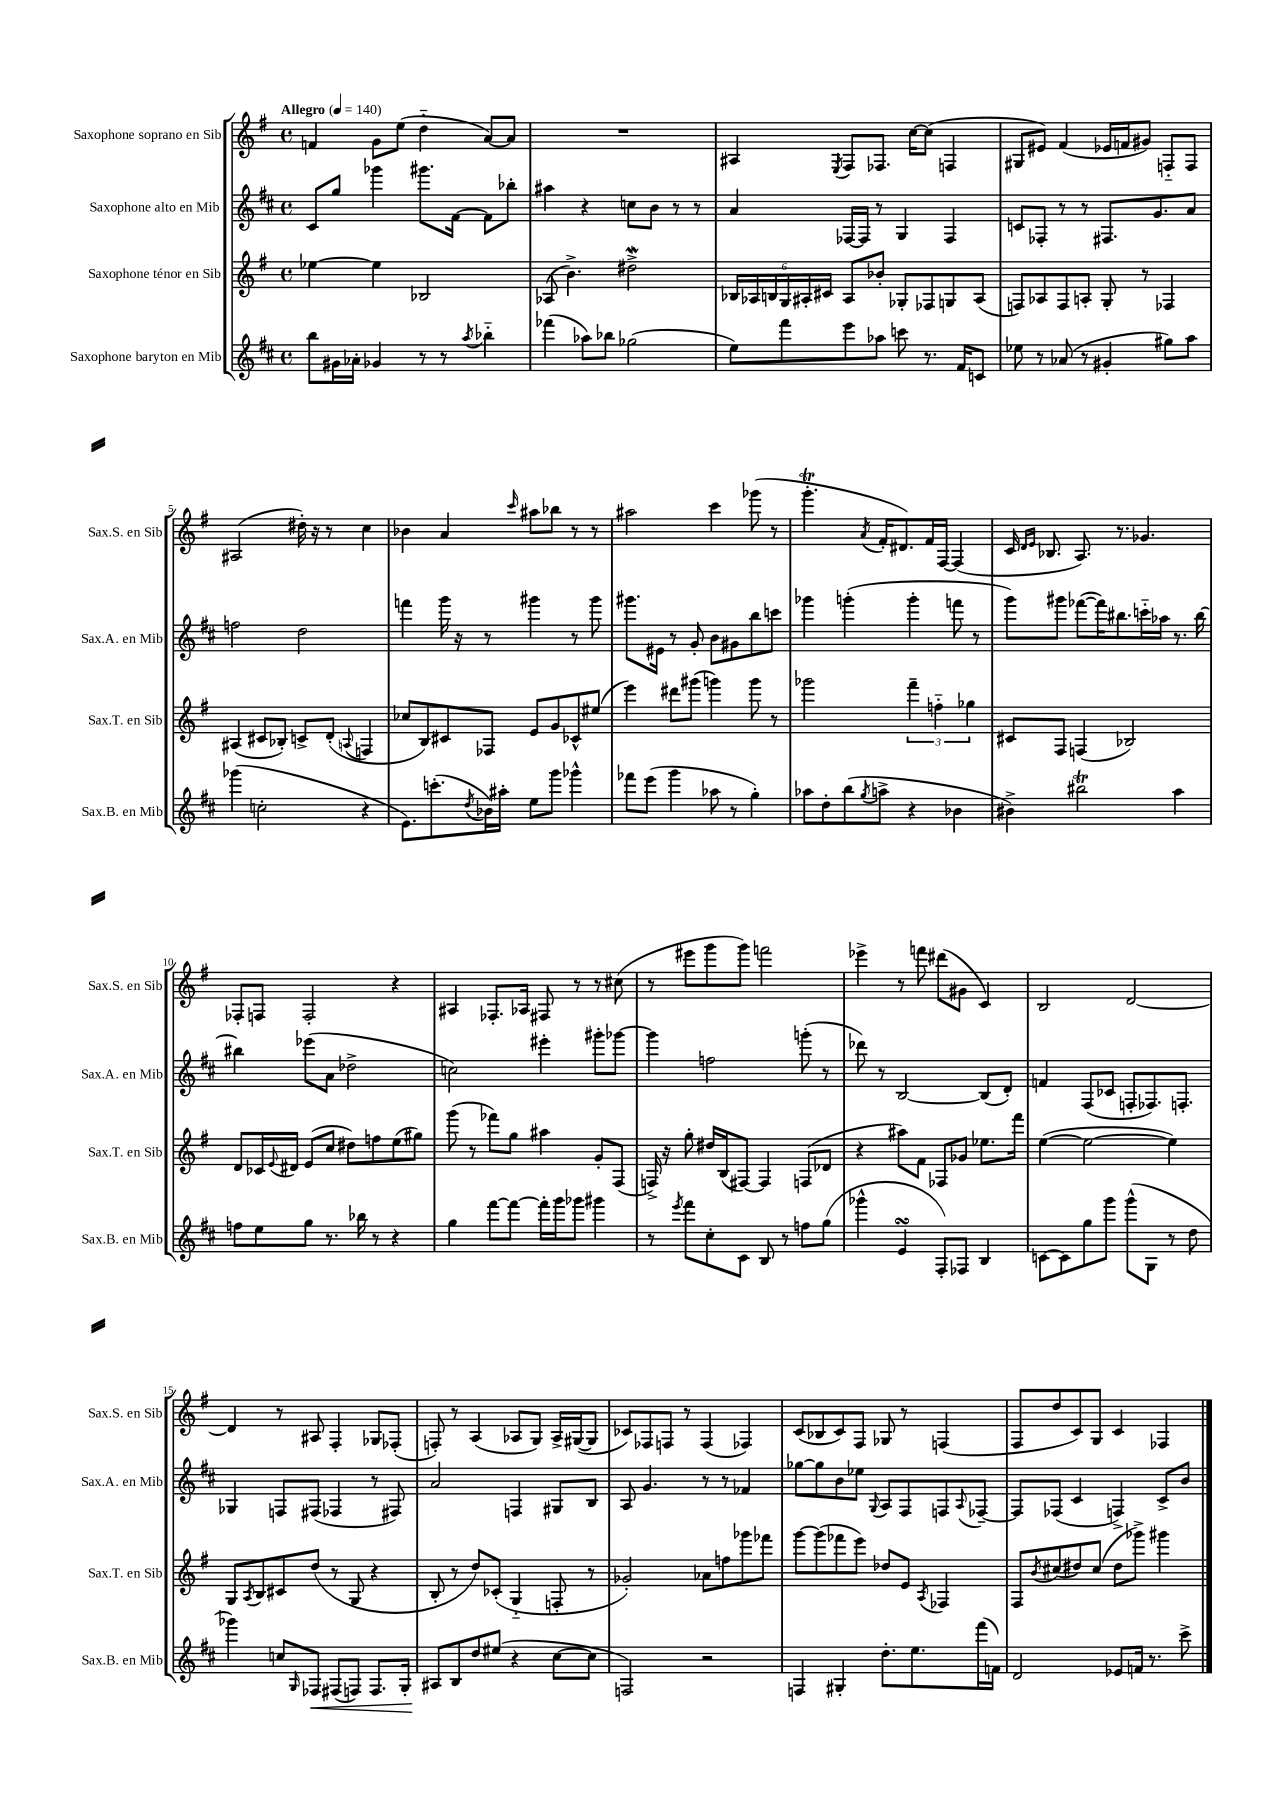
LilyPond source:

<<
\new StaffGroup <<
\new Staff = "s0" \with { instrumentName = "Saxophone soprano en Sib" shortInstrumentName = "Sax.S. en Sib" } {
    \clef treble \key g \major \defaultTimeSignature \time 4/4 \tempo "Allegro" 4 = 140
    f'4 g'8 e''8( d''4-_ a'8~) a'8 |
    R1 |
    ais4 \acciaccatura { e8 } fis8 fes8. c''16~ c''8( f4 |
    gis8 eis'8) fis'4( ees'16 f'16 gis'8) f8-_ f8 |
    ais2( dis''16-.) r16 r8 c''4 |
    bes'4 a'4 \grace { c'''16 } ais''8 bes''8 r8 r8 |
    ais''2 c'''4 ges'''8( r8 |
    g'''4.-.\trill \acciaccatura { a'8 } fis'16-. dis'8.) fis'16 fis16~ fis4( |
    c'16 \grace { d'16 e'16 } bes8. a8.) r8. ges'4. |
    fes8-. f8 f2-. r4 |
    ais4 fes8.-. aes16 fis8 r8 r8 cis''8( |
    r8 eis'''8 g'''8 g'''8) f'''2 |
    ees'''4-> r8 f'''8 dis'''8( gis'8 c'4) |
    b2 d'2~ |
    d'4 r8 ais8 fis4-. ges8 fes8-.( |
    f8-.) r8 a4( aes8 g8) aes16-> gis16~( gis8 |
    ces'8) fes8 f8 r8 f4( fes4) |
    c'8( bes8 c'8) fis8 ges8 r8 f4( |
    fis8 d''8 c'8) g8 c'4 fes4 \bar "|." |
}
\new Staff = "s1" \with { instrumentName = "Saxophone alto en Mib" shortInstrumentName = "Sax.A. en Mib" } {
    \clef treble \key d \major \defaultTimeSignature \time 4/4
    cis'8 g''8 ges'''4 gis'''8. fis'16~ fis'8 bes''8-. |
    ais''4 r4 c''8 b'8 r8 r8 |
    a'4 fes16~ fes16 r8 g4 fes4 |
    c'8 fes8-. r8 r8 fis8. g'8. a'8 |
    f''2 d''2 |
    f'''4 g'''16 r16 r8 gis'''4 r8 gis'''8 |
    gis'''8. eis'16 r8 g'8-. b'8 gis'8 b''8 c'''8 |
    ges'''4 g'''4-.( g'''4-. f'''8 r8 |
    g'''8) gis'''8 fes'''8~( fes'''16) bis''8. c'''16-_ aes''16 r8. bis''16~ |
    bis''4 ees'''8( a'8 des''2-> |
    c''2) eis'''4-. gis'''8-. ges'''8~ |
    ges'''4 f''2 g'''8-.( r8 |
    des'''8) r8 b2~ b8( d'8-.) |
    f'4 fis8( ces'8 f8-. fes8.) f8.-. |
    ges4 f8 fis8( fes4 r8 fis8) |
    a'2 f4 gis8 b8 |
    a8 g'4. r8 r8 fes'4 |
    ges''8~ ges''8 b'8 ees''8 \appoggiatura { g8 } a8 fis8 f8 \appoggiatura { a8 } fes8~-- |
    fes8 fes8( cis'4 f4->) cis'8-> b'8 \bar "|." |
}
\new Staff = "s2" \with { instrumentName = "Saxophone ténor en Sib" shortInstrumentName = "Sax.T. en Sib" } {
    \clef treble \key g \major \defaultTimeSignature \time 4/4
    ees''4~ ees''4 bes2 |
    aes8( b'4.->) dis''2->\mordent |
    \tuplet 6/4 { bes16 aes16 b16 g16 ais16-. cis'16 } ais8 bes'8-. ges8-. fes8 g8 ais8( |
    f8) aes8 f8 a8-. g8-. r8 fes4 |
    ais4( cis'8 bes8-.) c'8-> d'8-.( \appoggiatura { a8 } f4 |
    ces''8 b8) cis'8 fes8 e'8 g'8 ces'8-^ eis''8( |
    e'''4) dis'''8 gis'''8( g'''4) g'''8 r8 |
    ges'''2 \tuplet 3/2 { fis'''4-- f''4-_ ges''4 } |
    cis'8 fis8 f4( bes2) |
    d'8 ces'16 \appoggiatura { e'8 } dis'16 e'8( c''8 dis''8) f''8 e''8( gis''8) |
    g'''8( r8 fes'''8) g''8 ais''4 g'8-. fis8( |
    f16->) r16 g''8-. dis''16 b16( fis8~) fis4 f8( des'8 |
    r4 ais''8) fis'8 fes8 ges'8 ees''8. fis'''16 |
    e''4~( e''2~ e''4) |
    g8 \acciaccatura { a8 } b8 cis'8 d''8( r8 g8 r4 |
    b8-. r8 d''8) ces'8-.( g4-_ f8-. r8 |
    ges'2-.) aes'8 f''8 ges'''8 fes'''8 |
    g'''8~ g'''8( fes'''8 e'''8) des''8 e'8 \acciaccatura { a8 } fes4 |
    fis8 \acciaccatura { b'8 } cis''8( dis''8) cis''8( dis''8 ges'''8->) gis'''4 \bar "|." |
}
\new Staff = "s3" \with { instrumentName = "Saxophone baryton en Mib" shortInstrumentName = "Sax.B. en Mib" } {
    \clef treble \key d \major \defaultTimeSignature \time 4/4
    b''8 gis'16 aes'16-. ges'4 r8 r8 \acciaccatura { a''8 } bes''4-_ |
    fes'''4( aes''8) bes''8 ges''2( |
    e''8) fis'''8 e'''8 aes''8 c'''8 r8. fis'16 c'8 |
    ees''8 r8 aes'8( r8 gis'4-. gis''8) a''8 |
    ges'''4( c''2-. r4 |
    e'8.) c'''8.-.( \acciaccatura { d''8 } bes'16) ais''16-. e''8 g'''8 ges'''4-^ |
    fes'''8 e'''8( g'''4 aes''8 r8 g''4-.) |
    aes''8 d''8-. b''8( \acciaccatura { g''8 } a''8-> r4 bes'4 |
    bis'4->) bis''2\trill a''4 |
    f''8 e''8 g''8 r8. bes''16 r8 r4 |
    g''4 fis'''8~ fis'''8~ fis'''16-. g'''16 ges'''8 gis'''4 |
    r8 \acciaccatura { e'''8 } fis'''8 cis''8-. cis'8 b8 r8 f''8 g''8( |
    ges'''4-^ e'4\turn fis8-.) fes8 b4 |
    c'8~ c'8 g''8 g'''8 g'''8-^( g8 r8 d''8 |
    ges'''4) c''8 \grace { g16 } fes8\< fis8( f8) f8. g16-. |
    ais8\! b8 d''8 eis''8( r4 cis''8~ cis''8 |
    f2) r2 |
    f4 gis4-. d''8.-. e''8. fis'''16( f'16) |
    d'2 ees'8 f'16 r8. cis'''8-> \bar "|." |
}
>>
>>
